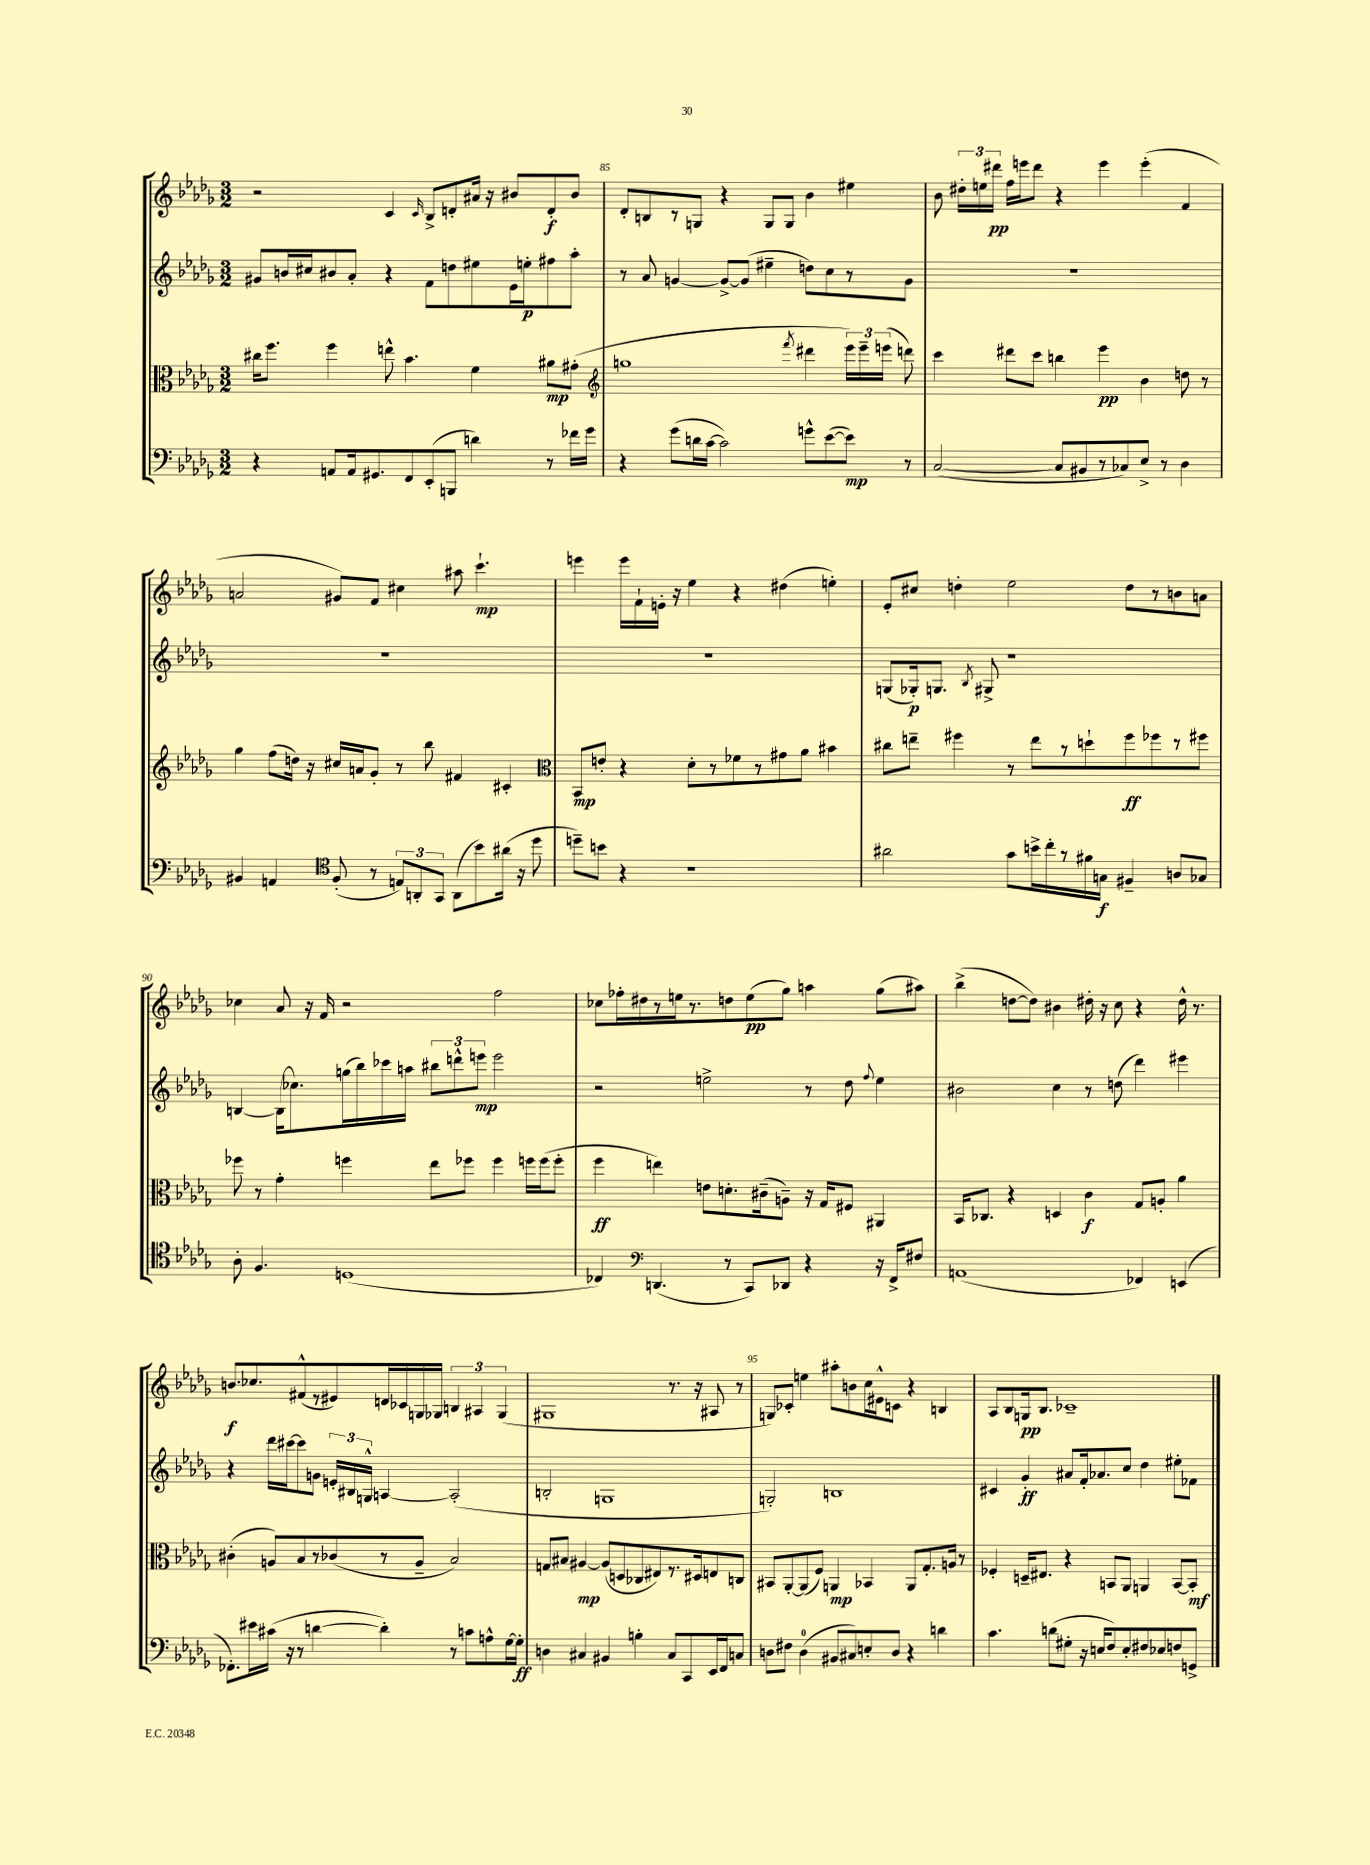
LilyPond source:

<<
\new StaffGroup <<
\new Staff = "s0" {
    \clef treble \key des \major \numericTimeSignature \time 3/2
    \autoBeamOff r2 c'4 \grace { c'16 } bes8[-> d'8-. ais'16] r16 bis'8[ d'8-.\f bis'8] |
    des'8[-. b8 r8 g8] r4 g8[ g8] bes'4 eis''4 |
    bes'8 \tuplet 3/2 { dis''16[-. e''16 dis'''16]\pp } f''16[ e'''16 dis'''8] r4 e'''4 e'''4-.( f'4 |
    a'2 gis'8[) f'8] cis''4 ais''8 c'''4.-!\mp |
    e'''4 e'''16[ f'16-! e'16]-. r16 ees''4 r4 dis''4( e''4-.) |
    ees'8[-. cis''8] d''4-. ees''2 d''8[ r8 b'8 a'8] |
    ces''4 aes'8 r16 f'16 r2 f''2 |
    ces''8[ fes''16-. dis''16 r8 e''16 r8. d''8 e''8\pp( ges''8]) a''4 ges''8[( ais''8]) |
    bes''4->( d''8[~ d''8]) bis'4 dis''16-. r16 c''8 r4 dis''16-^ r8. |
    b'8.[\f ces''8. fis'8-^( r8 eis'8) d'16 ces'16 g16 ges16] \tuplet 3/2 { b4 ais4 ges4( } |
    gis1 r8. r16 ais8 r8 |
    g8[) ces'8]-. e''4 ais''8[-. b'8 c''16 eis'16-^ c'8] r4 b4 |
    aes8[ bes8 g16\pp bes8.] ces'1-- \bar "|." |
}
\new Staff = "s1" {
    \clef treble \key des \major \numericTimeSignature \time 3/2
    \autoBeamOff gis'8[ b'16 cis''16 bis'8 aes'8]-. r4 f'8[ d''8 eis''8 ees'16 e''16-.\p fis''8 aes''8]-. |
    r8 aes'8 g'4~ g'8[~-> g'8]( eis''4-- d''8[) c''8 r8 g'8] |
    R1. |
    R1. |
    R1. |
    g8[( ges16-.\p) g8.] \acciaccatura { bes8 } gis8-> r1 |
    b4~ b16[( ces''8.) g''16( bes''16) ces'''16 a''16] \tuplet 3/2 { bis''8[ d'''8-^ e'''8]\mp } e'''2 |
    r2 e''2-> r8 des''8 \appoggiatura { f''8 } e''4 |
    bis'2 c''4 r8 d''8( des'''4) eis'''4 |
    r4 des'''16[ cis'''16~ cis'''8 g'8] \tuplet 3/2 { e'16[-. bis16 g16]-^ } a4~ a2-.( |
    b2-. g1 |
    g2-.) b1 |
    cis'4 ges'4-.\ff ais'8[ f'16-. aes'8. c''8] des''4 eis''8[-. fes'8] \bar "|." |
}
\new Staff = "s2" {
    \clef alto \key des \major \numericTimeSignature \time 3/2
    \autoBeamOff cis''16[ f''8.] f''4 e''8-^ bes'4. f'4 ais'8[\mp gis'8]-.( |
    \clef treble g''1 \acciaccatura { f'''8 } dis'''4 \tuplet 3/2 { ees'''16[) ees'''16-- e'''16]( } d'''8) |
    c'''4 dis'''8[ c'''8] b''4 ees'''4\pp bes'4 d''8 r8 |
    ges''4 f''8[( d''16]) r16 cis''16[ a'16 ges'8]-. r8 bes''8 fis'4 cis'4-. |
    \clef alto bes,8[\mp e'8]-. r4 des'8[-. r8 fes'8 r8 gis'8 aes'8] bis'4 |
    cis''8[ e''8]-- fis''4 r8 e''8[ r8 d''8-! fis''8\ff fes''8 r8 fis''8] |
    fes''8 r8 ges'4-. f''4 ees''8[ fes''8] fes''4 f''16[ f''16( f''8]-. |
    f''4\ff e''4) e'8[ d'8.-. cis'16--( a8]--) r16 ges16[ fis8] ais,4 |
    bes,16[ ces8.] r4 d4 c'4\f ges8[ a8]-. aes'4 |
    cis'4-.( a8[) bes8 r8 ces'8( r8 a8]-- bes2) |
    g8[ bis8] ais4~\mp ais8[( d8 ces8 eis8) r8. dis16 e8 c8] |
    bis,8[ aes,8~-. aes,8( f8]) a,4\mp bes,4 a,8[ ges8.-. a16] r8 |
    fes4-. d16[-- eis8.] r4 b,8[ aes,8] a,4 b,8[~ b,8]-.\mf \bar "|." |
}
\new Staff = "s3" {
    \clef bass \key des \major \numericTimeSignature \time 3/2
    \autoBeamOff r4 a,8[ a,16 gis,8. f,8 ees,8-.( b,,8] d'4) r8 fes'16[ ges'16] |
    r4 ges'8[( d'16 c'16]~ c'2) g'8[-^ ees'8~( ees'8]\mp) r8 |
    c2~( c8[ bis,8 r8 ces8) ees8]-> r8 des4 |
    bis,4 a,4 \clef tenor f8-.( r8 \tuplet 3/2 { e8[) a,8-. ges,8] } a,8[( bes'8) ais'16]( r16 des''8 |
    d''8[--) b'8] r4 r1 |
    ais'2 ges'8[ b'16-> c''16-. r8 fis'16 g16]\f fis4-- a8[ ges8] |
    aes8-. f4. d1( |
    ces4) \clef bass d,4.( r8 c,8[) des,8] r4 r16 f,16[-> fis8] |
    a,1( fes,4) e,4( |
    fes,8.[-.) eis'16 cis'16]( r16 r8 d'4~ d'4-.) r8 c'8[ a8-^ ges16~ ges16]-.\ff |
    d4 cis4 bis,4 b4-. cis8[ c,8 ees,16 f,16 c8] |
    d8[ fis8] d4-0( bis,8[ cis8) e8-. d8] r4 d'4 |
    c'4. d'8[( gis8]-. r16 e16[ f8) e8-. fis8 ees8 f8 g,8]-> \bar "|." |
}
>>
>>
\layout { \context { \Score currentBarNumber = #84 \override BarNumber.break-visibility = ##(#f #t #t) barNumberVisibility = #(every-nth-bar-number-visible 5) } }
